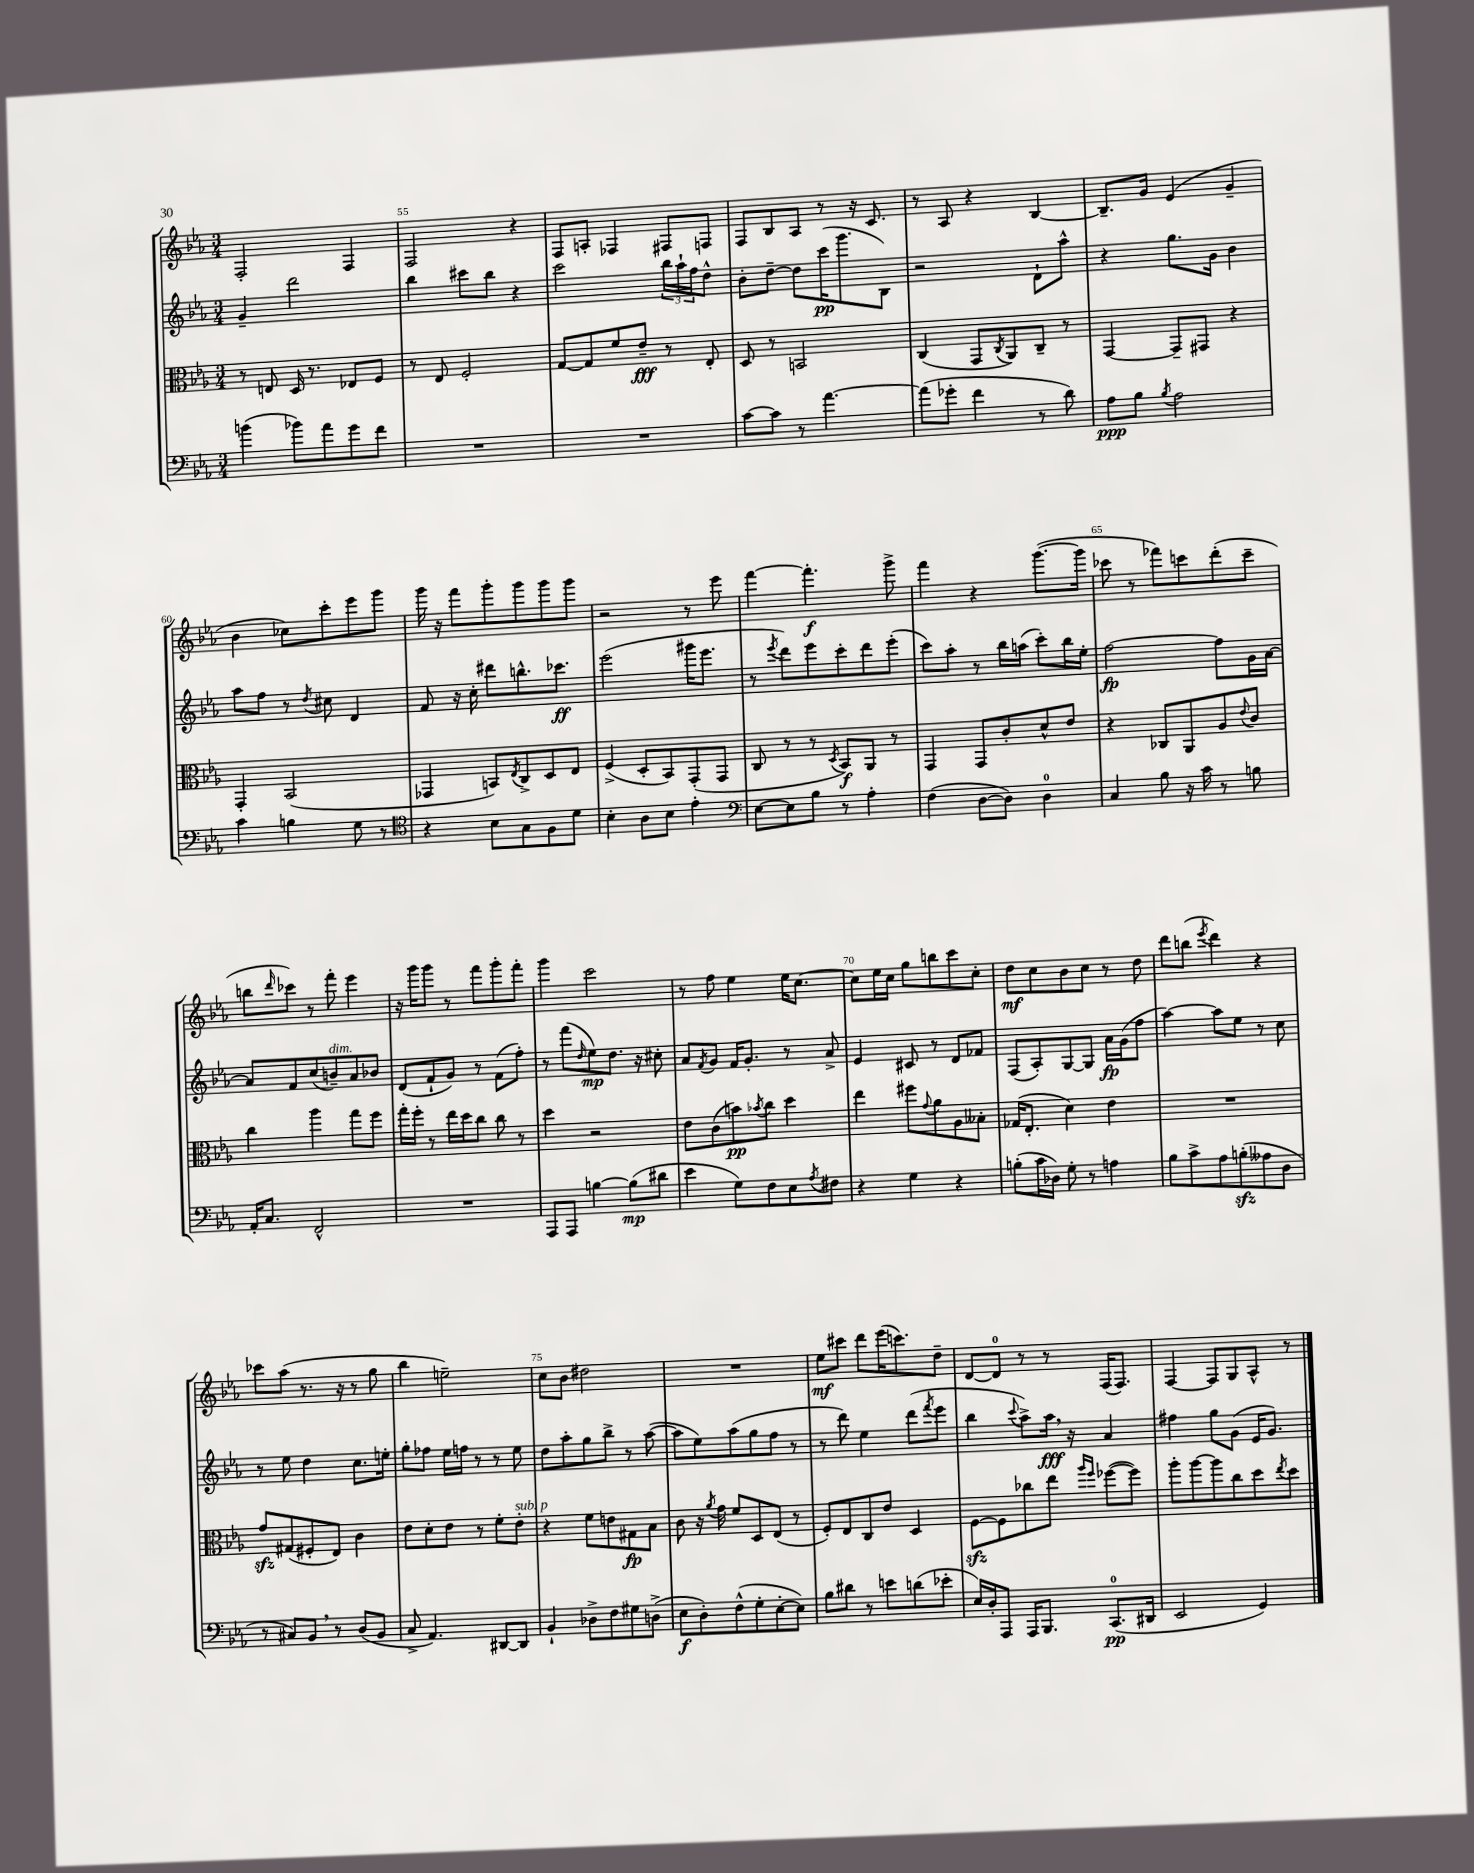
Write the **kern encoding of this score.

**kern	**kern	**kern	**kern
*staff4	*staff3	*staff2	*staff1
*clefF4	*clefC3	*clefG2	*clefG2
*k[b-e-a-]	*k[b-e-a-]	*k[b-e-a-]	*k[b-e-a-]
*M3/4	*M3/4	*M3/4	*M3/4
(4b	8r	4g~	2F'
.	8E	.	.
8b-)	16D	2ddd	.
.	8.r	.	.
8a-	.	.	.
8g	8E-	.	4F
8f	8F	.	.
=	=	=	=
2.r	8r	4bb-	2F
.	8E-	.	.
.	2F'	8ccc#	.
.	.	8bb-	.
.	.	4r	4r
=	=	=	=
2.r	[8G	2ccc	8F
.	8G]	.	8A'
.	8f	.	4F-
.	8e-~	.	.
.	8r	24bb-	8F#
.	.	24aa-`	.
.	.	24ff	.
.	8E-'	8dd^^	8F
=	=	=	=
[8c	8D	8b-'	8F
8c]	8r	[8dd~	8B-
8r	2BB	8dd]	8A-
[4.a-	.	(16ccc	8r
.	.	8.ggg	.
.	.	.	16r
.	.	.	8.c
.	.	8B-)	.
=	=	=	=
(8a-]	(4C	2r	8r
8g-'	.	.	8A-
4f	8GG	.	4r
.	8qC	.	.
.	8AA-)	.	.
8r	8C~	8d`	[4B-
8d)	8r	8aa-^^	.
=	=	=	=
8A-	[4GG	4r	8.B-~]
8B-	.	.	.
.	.	.	16g
8qB-	.	.	.
2A-	8GG~]	8.gg	(4e-
.	8GG#	.	.
.	.	16g	.
.	4r	4b-	4g~
=	=	=	=
4c	4GG'	8aa-	4b-
.	.	8ff	.
4B	(2BB-	8r	8cc-)
.	.	8qdd	.
.	.	8cc#	8ccc'
8G	.	4d	8eee-
8r	.	.	8ggg
=	=	=	=
*clefC4	*	*	*
4r	4GG-	8f	16ggg
.	.	.	16r
.	.	16r	8fff
.	.	16cc'	.
8B-	8BB)	8ddd#	8ggg'
.	8qE-	.	.
8G	8C^	8.bb^^	8ggg
8F	8D	.	8ggg
.	.	8.ccc-	.
8d	8E-	.	8ggg
=	=	=	=
4B-'	(4F^	(2eee-	2r
8A-	8D'	.	.
8B-	8BB-)	.	.
4e-'	(8GG'	16ggg#	8r
.	.	8.eee-	.
.	8GG	.	8eee-
=	=	=	=
*clefF4	*	*	*
[8E-	8C	8r	[4fff
.	.	8qeee-	.
8E-]	8r	8ddd)	.
8B-	8r	8eee-	4.fff']
.	8qD	.	.
8r	8BB-)	8ccc'	.
4A-'	8AA-	8ddd	.
.	8r	(8eee-'	8ggg^
=	=	=	=
(4F	4GG	8ccc)	4fff
.	.	8aa-'	.
[8D	8GG	8r	4r
8D])	8c'	16bb-	.
.	.	(16aa	.
4D	8d^^	8ccc')	([8.ggg
.	8e-	16bb-	.
.	.	16ee-'	16ggg]
=	=	=	=
4C	4r	[2ff	8ccc-
.	.	.	8r
8B-	8C-	.	8fff-)
16r	8AA-	.	8ccc
16c	.	.	.
8r	8A-	8ff]	(8ddd'
.	8qqe-	.	.
8B	8c	16g	8ccc~
.	.	[16a-	.
=	=	=	=
16AA-'	4cc	8a-]	8bb
8.C	.	.	.
.	.	.	16qqddd
.	.	8f	8ccc-)
2FF^^	4aa-	(8cc	8r
.	.	8b~)	8fff'
.	8gg	8a-	4eee-
.	8ff	8b-	.
=	=	=	=
2.r	16gg'	(8d	16r
.	16ff'	.	16ggg
.	8r	8f`	8ggg
.	16ee-	8g)	8r
.	16dd	.	.
.	8cc	8r	8fff
.	8cc	(8f	8ggg'
.	8r	8ff')	8fff'
=	=	=	=
8AAA-	4dd	8r	4ggg
8AAA-	.	(8fff	.
.	.	16qqdd	.
[4B	2r	8ee-)	2ccc
.	.	8.dd	.
(8B]	.	.	.
.	.	16r	.
8d#	.	8cc#'	.
=	=	=	=
4e-	8e-	8a-	8r
.	.	8qf	.
.	(8c	8g	8ff
8G)	8b)	16f	4ee-
.	.	8.g'	.
.	8qb-	.	.
8F	8cc	.	.
8E-	4dd	8r	16ee-
.	.	.	[8.cc
8qA-	.	.	.
8F#	.	8a-^	.
=	=	=	=
4r	4ee-	4e-	8cc]
.	.	.	16ee-
.	.	.	16cc
4G	8ff#	8c#	8gg
.	8qqg	.	.
.	8a-	8r	8bb
4r	8A-	8d	8ccc
.	8B--'	8f-	8cc'
=	=	=	=
(8B'	(16G-	(8F	8dd
.	8.E-'	.	.
16c	.	8A-')	8cc
16D-)	.	.	.
8G'	4d)	[8G	8b-
8r	.	8G]	8cc
4A	4e-	16a-	8r
.	.	(16g	.
.	.	8ff	8dd
=	=	=	=
8B-	2.r	[4aa-)	8ddd
8c^	.	.	(8bb
.	.	.	8qeee-
8A-	.	8aa-]	4ddd)
(8B'	.	8ee-	.
8A--	.	8r	4r
8D	.	8cc	.
=	=	=	=
8r	8g	8r	8ccc-
8C#)	(8G#	8ee-	(8aa-
8BB-	8F#'	4dd	8.r
8r	8E-)	.	.
.	.	.	16r
(8D	4c	8.cc	8r
8BB-	.	.	8gg
.	.	16ee'	.
=	=	=	=
8C^	8e-	8gg'	4bb-
4.AA-)	8d'	8ff-	.
.	8e-	16ee-	2ee~)
.	.	16ff	.
.	8r	8r	.
[8DD#	8f'	8r	.
8DD#]	8e-'	8ee-	.
=	=	=	=
4BB-`	4r	8dd	8cc
.	.	8aa-'	8b-
8D-^	8f	8gg	2dd#
8F	8e	8bb-^	.
8G#	8G#	8r	.
(8D^	8B-	([8aa-	.
=	=	=	=
8E-	8c	8aa-]	2.r
8D')	16r	8ee-)	.
.	8qa-	.	.
.	16g	.	.
(8F^^	8f	(8aa-	.
8G'	8D	8gg	.
[8E-'	(8E-	8ff	.
8E-])	8r	8r	.
=	=	=	=
8B-	8F')	8r	8ee-
8d#	8E-	8ddd)	8ccc#
8r	8C	4ee-	8ddd
8e	8e-	.	(16eee-
.	.	.	8.ccc)
(8d	4D	(8ddd	.
.	.	8qfff	.
8e-'	.	8eee-	8dd~
=	=	=	=
16E-)	[8F	4bb-	[8d
16D'	.	.	.
8AAA-	8F]	.	8d]
.	.	8qqccc	.
16AAA-	8cc-	8aa-^)	8r
8.BBB-	.	.	.
.	8ee-	16aa-	8r
.	.	16r	.
.	16qqaa-	.	.
.	16qqff	.	.
(8.CC	([8ff-	4a-	(16F
.	.	.	8.F)
.	8ff-])	.	.
16DD#	.	.	.
=	=	=	=
2EE-	8aa-'	4ff#	[4F
.	[8aa-	.	.
.	8aa-]	8gg	8F]
.	8cc	(8g	8G
4GG)	8dd	16e-	8A-^^
.	.	8.g)	.
.	8qee-	.	.
.	8dd	.	8r
==	==	==	==
*-	*-	*-	*-
